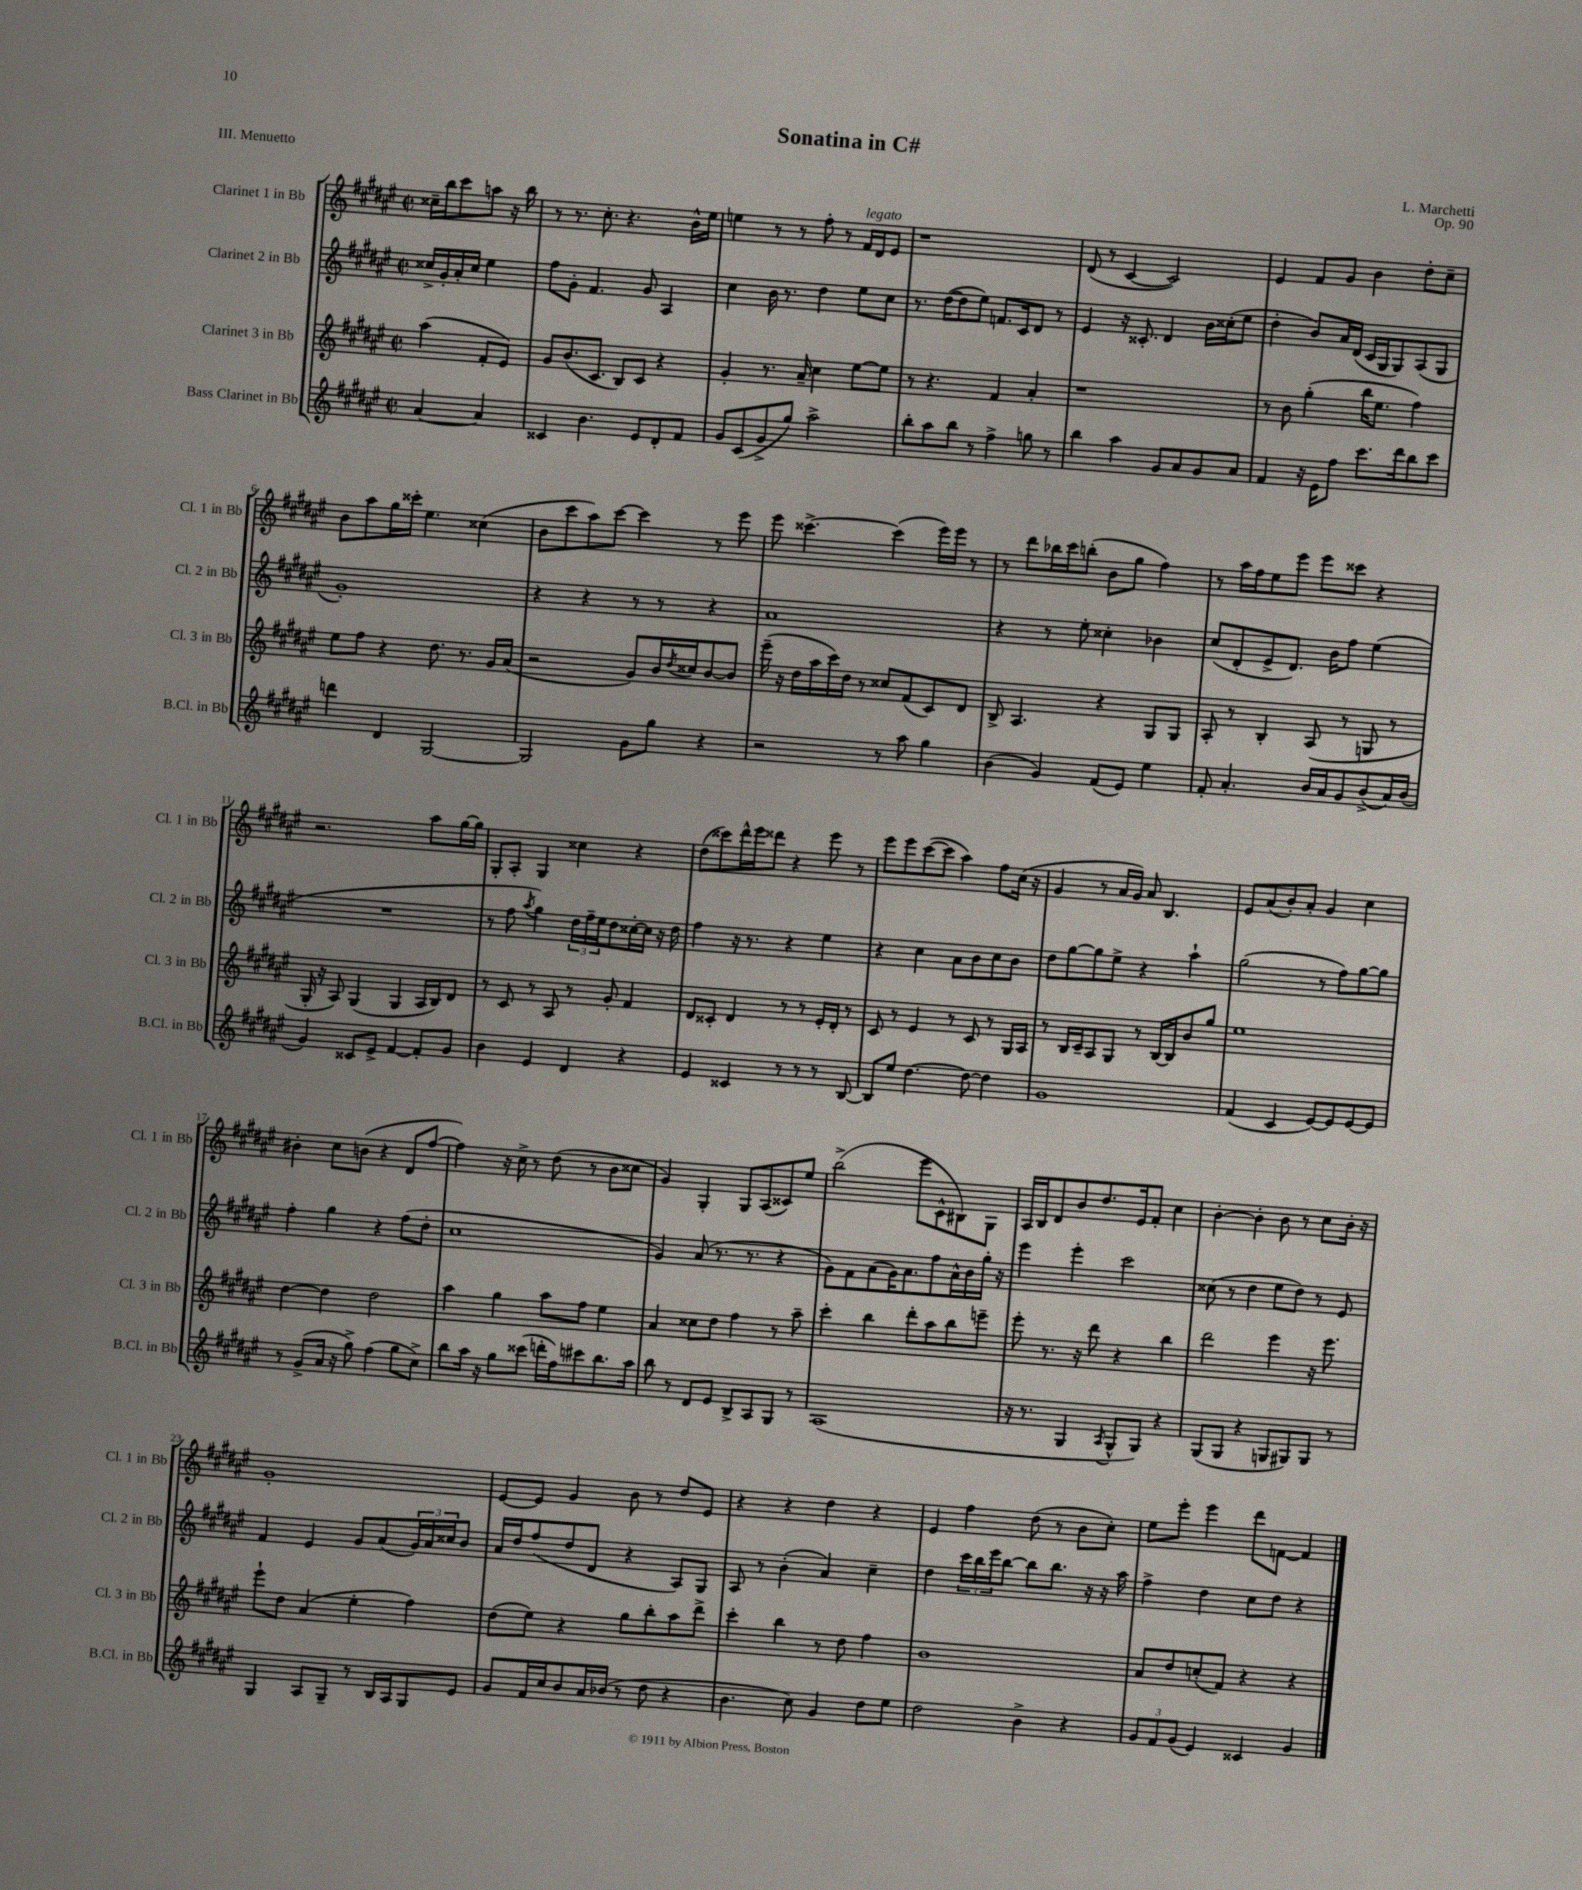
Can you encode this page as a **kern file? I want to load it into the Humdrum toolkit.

**kern	**kern	**kern	**kern
*staff4	*staff3	*staff2	*staff1
*clefG2	*clefG2	*clefG2	*clefG2
*k[f#c#g#d#a#e#]	*k[f#c#g#d#a#e#]	*k[f#c#g#d#a#e#]	*k[f#c#g#d#a#e#]
*M2/2	*M2/2	*M2/2	*M2/2
*met(c|)	*met(c|)	*met(c|)	*met(c|)
[4a#	(4aa#	16cc##^	16cc##~
.	.	16g#'	16bb
.	.	16a#'	8ccc#
.	.	16cc##	.
4a#]	8f#'	4ee#	8aa
.	8e#)	.	16r
.	.	.	16bb
=	=	=	=
4c##	8g#	8ff#	8r
.	(8.b	8g#'	8.r
4.b	.	4.f#	.
.	8.c#	.	8.cc#'
.	8B)	.	4.r
8e#	8c#	8g#	.
8d#'	4r	4A#	.
8f#	.	.	16b^^
.	.	.	16ee#
=	=	=	=
8g#	4g#'	4cc#	4ee
(8c#	.	.	.
8g#^	8.r	16b	8r
.	.	8.r	.
8gg#)	.	.	8r
.	16a#~	.	.
2aa#^	4cc#	4dd#	8ff#'
.	.	.	8r
.	[8ee#	8ee#	16f#
.	.	.	16d#
.	8ee#]	8cc#	8e#
=	=	=	=
8bb'	8r	8.r	1r
8aa#	4.r	.	.
.	.	([16dd#	.
8bb	.	8dd#]	.
8r	.	8ee#)	.
4ff#^	4f#	8.f	.
.	.	16c#	.
8gg	4a#'	8d#	.
8r	.	8r	.
=	=	=	=
4bb	1r	4e#	(8d#
.	.	.	8r
4aa#	.	16r	[4c#
.	.	8.c##'	.
8g#	.	4d#	2c#])
8a#	.	.	.
8g#	.	16b	.
.	.	(16cc##'	.
8a#	.	8ee#	.
=	=	=	=
4f#	8r	4dd#'	4e#
.	8b	.	.
16r	(4gg#'	8b)	8f#
16e#	.	.	.
8ff#	.	16a#	8g#
.	.	(16d#	.
8.ccc#	16bb	16c#	4b
.	8.ee#	16G#	.
.	.	8G#)	.
16ddd#	.	.	.
8bb	4ff#)	(8A#	8dd#'
8ccc#	.	8G#	8cc#~
=	=	=	=
4ddd	8ee#	1g#')	8b
.	8ff#	.	8aa#
4d#	4r	.	16gg#
.	.	.	16ccc##'
.	.	.	4.ee#
[2G#	8.dd#	.	.
.	8.r	.	.
.	.	.	(4cc##
.	16g#	.	.
.	(16a#	.	.
=	=	=	=
2G#]	2r	4r	8b
.	.	.	8ccc#
.	.	4r	8aa#)
.	.	.	[8ccc#
8g#	8g#)	8r	4ccc#]
8gg#	16b	8r	.
.	8qdd#	.	.
.	16cc##	.	.
4r	[8b	4r	8r
.	8b]	.	8eee#
=	=	=	=
2r	(16eee#~	1a#	8eee#
.	16r	.	.
.	16dd#	.	[4.ccc##^
.	16aa#	.	.
.	16ccc#)	.	.
.	16dd#	.	.
.	8r	.	.
8r	8cc##	.	(4ccc##]
8aa#	(8f#	.	.
4gg#	8c#)	.	16eee#)
.	.	.	16eee#
.	8d#	.	8r
=	=	=	=
(4b	8B^	4r	8r
.	4.A#	.	8ddd#
4g#)	.	8r	16bb-
.	.	.	16ccc#
.	.	8ee#'	(8bb'
(8f#	4r	4cc##'	8b
8e#)	.	.	8gg#
4ee#	8G#	4b-	4ff#)
.	8G#	.	.
=	=	=	=
8f#'	8A#'	(8cc#	8r
4.a#'	8r	8d#'	16aa#
.	.	.	16ff#
.	4B'	8e#^	8ee#
.	.	8.d#)	8eee#
16b	(8A#	.	8eee#
16a#	.	16b	.
8g#	8r	8ff#	8ccc##
(8b^	8G	(4ee#	4r
16a#)	8r	.	.
(16b	.	.	.
=	=	=	=
4g#)	16G#'	1r	2.r
.	16r	.	.
.	8A#)	.	.
8c##	(4G#	.	.
8e#^	.	.	.
[4f#	4G#	.	.
8f#']	16A#	.	8aa#
.	16B)	.	.
8g#	8d#	.	[16gg#
.	.	.	16gg#]
=	=	=	=
4b	8r	8r	8G#'
.	8c#	8ff#	8A#'
.	.	8qaa#	.
4e#	8r	4gg#)	4G#
.	8A#	.	.
4d#	8r	24dd#	4cc##
.	.	24ff#~	.
.	.	24ee#	.
.	8g#'	8dd#	.
4r	4f#	[16cc##'	4r
.	.	16cc##]	.
.	.	16r	.
.	.	16dd#	.
=	=	=	=
4e#	8d#	4ff#	(8dd#
.	8c##'	.	8ccc##)
4c##	4d#	16r	16ddd#^^
.	.	8.r	16eee#
.	.	.	8ddd##
8r	8r	4r	4r
8r	8r	.	.
8r	16e#'	4ee#	8eee#
.	16d#'	.	.
[8B	8r	.	8r
=	=	=	=
8B]	8c#	4r	8eee#
8ee#	8r	.	8eee#
[4.dd#	4e#	4cc#	([8ccc#
.	.	.	8ccc#]
.	8r	8a#	4aa#)
8dd#_	8c#	8b	.
4dd#]	8r	8cc#	8ff#
.	16G#	8b	(16cc#
.	16A#	.	16r
=	=	=	=
1g#	8r	8dd#	4g#
.	16B	[8gg#	.
.	16c#~	.	.
.	8A#	8gg#]	8r
.	8G#	8ee#^	16a#
.	.	.	16g#)
.	8r	4r	8a#
.	[16B	.	4.B
.	16B]	.	.
.	8b	4aa#`	.
.	8gg#	.	.
=	=	=	=
(4f#	1ee#	(2gg#	8e#
.	.	.	(8a#
4c#	.	.	8b')
.	.	.	8a#'
[8e#)	.	8r	4g#
8e#]	.	8ff#)	.
[8e#	.	[8gg#	4cc#
8e#]	.	8gg#]	.
=	=	=	=
8r	[4dd#	4ff#'	4b#'
(8g#^	.	.	.
16a#	4dd#]	4gg#	8cc#
16r	.	.	.
8gg#^)	.	.	(8b
(4ff#	2dd#	4r	4r
8gg#	.	(8ff#	8d#
8cc#^)	.	8dd#'	[8ff#
=	=	=	=
8bb	4aa#	1cc#	4ff#])
16aa#	.	.	.
16r	.	.	.
8gg#	4gg#	.	16r
.	.	.	16cc#^
(8ccc##	.	.	8r
16ddd'	8aa#	.	(8dd#
16ff#)	.	.	.
8ccc#	8ff#	.	8r
8.bb	4ee#	.	8b
.	.	.	8cc##
16aa#	.	.	.
=	=	=	=
8bb	4a#	4g#)	4g#)
8r	.	.	.
8d#	8cc##	(8a#	4G#'
8e#	8dd#	8.r	.
8B^	4ff#	.	8G#
.	.	8.r	.
8A#	.	.	(8A#
8G#	8r	4r	8c##)
8r	8aa#~	.	8ee#
=	=	=	=
(1A#	4ccc#'	8g#)	(2bb^
.	.	8f#	.
.	4bb	(8a#	.
.	.	16g#)	.
.	.	8.a#	.
.	8ddd#'	.	8eee#
.	8aa#	8ff#	8c#^^
.	8bb	16a#^^	8B#)
.	.	16b	.
.	8eee~	16gg#'	8G#
.	.	16r	.
=	=	=	=
16r	8eee#'	4eee#	16A#
8.r	.	.	16B
.	8.r	.	8d#
4G#	.	4eee#'	8b
.	16r	.	.
.	8ddd#	.	8.dd#
8qA#	.	.	.
8G#^^	4r	2ccc#	.
.	.	.	16e#
8G#)	.	.	8f#'
4r	4bb	.	4cc#
=	=	=	=
(8G#	2ddd#	(8cc##	[4b'
8G#	.	8r	.
4r	.	4dd#	4b']
8G	4eee#	8ee#	8b
8G#)	.	8dd#)	8r
8G#	16r	8r	8cc#
.	8.eee#	.	.
8r	.	8e#	16b'
.	.	.	16r
=	=	=	=
4G#	8eee#`	4f#	1g#'
.	8dd#	.	.
8A#	(4a#	4e#	.
8G#~	.	.	.
8r	4ee#'	8g#	.
16B	.	(8a#	.
16A#	.	.	.
8G#	4ff#)	24g#)	.
.	.	24a#	.
.	.	24cc##	.
8e#	.	8b	.
=	=	=	=
8g#	(8dd#	16a#	[8e#
.	.	16dd#	.
16f#	8ee#)	(8ff#	8e#]
16cc#	.	.	.
8b	4r	8dd#	4g#
16a#	.	8d#	.
(16b-	.	.	.
8r	8gg#	4r	8b
8dd#	8bb'	.	8r
4r	8aa#	8A#)	8dd#
.	8ddd#^	8G#	8e#
=	=	=	=
4.b	4ccc#'	8A#	4r
.	.	8r	.
.	4bb	(4b'	4r
8cc#)	.	.	.
4g#	8r	4a#)	4dd#
.	8dd#	.	.
8dd#	4ff#	4cc#~	4r
8ee#	.	.	.
=	=	=	=
2dd#	1b	4dd#	4e#
.	.	24ccc#	4ff#
.	.	24bb	.
.	.	24eee#	.
.	.	[8bb	.
4b^	.	8bb]	(8dd#
.	.	8.bb	8r
4r	.	.	8b
.	.	16r	.
.	.	16r	8cc#')
.	.	16aa#	.
=	=	=	=
12g#	8a#	4ff#^	8ee#
12f#	.	.	.
.	8dd#	.	8eee#'
(12g#	.	.	.
4e#)	(8cc'	4dd#	4eee#
.	8f#)	.	.
4c##	4r	8cc#	8ddd#
.	.	8dd#	[8f
4g#	4r	4r	4f]
==	==	==	==
*-	*-	*-	*-
